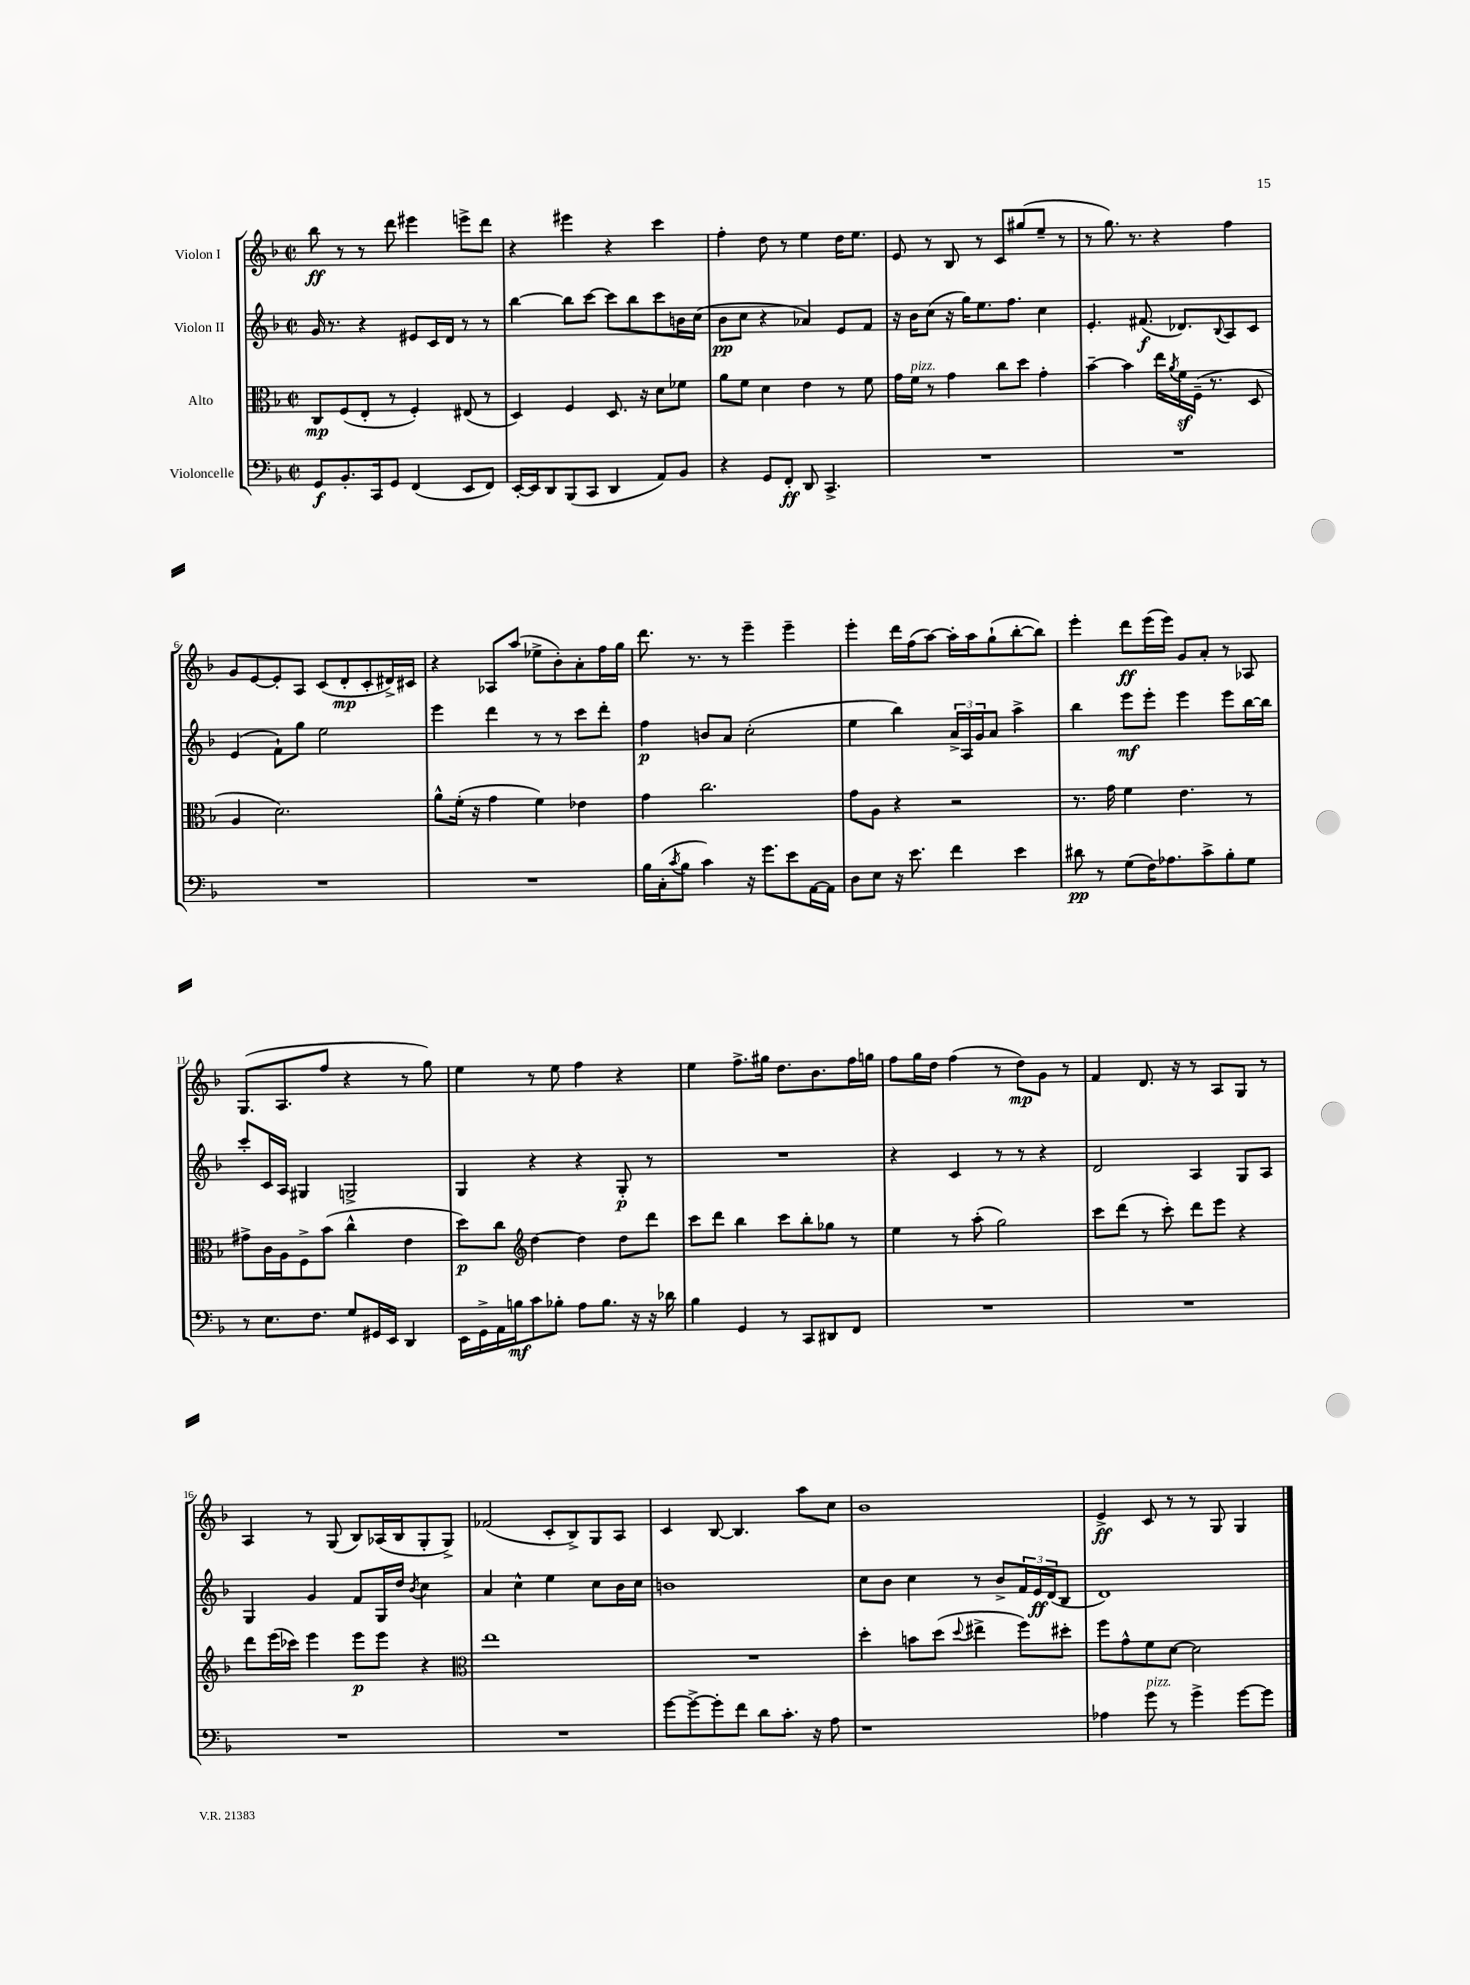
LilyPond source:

<<
\new StaffGroup <<
\new Staff = "s0" \with { instrumentName = "Violon I" } {
    \clef treble \key f \major \defaultTimeSignature \time 2/2
    bes''8\ff r8 r8 d'''8 eis'''4 e'''8-> d'''8 |
    r4 eis'''4 r4 c'''4 |
    f''4-. d''8 r8 e''4 d''16 e''8. |
    e'8 r8 bes8 r8 c'8 gis''8( e''8-- r8 |
    r8 g''8.) r8. r4 f''4 |
    g'8 e'8~ e'8-. a8 c'8( d'8-.\mp c'8-. dis'16->) cis'16 |
    r4 aes8 a''8( ees''8-> bes'8-.) a'8-. f''16 g''16 |
    d'''8. r8. r8 e'''4-- e'''4-- |
    e'''4-. d'''16 f''16( a''8~) a''16-. a''16 g''8-!( bes''8~-. bes''8) |
    e'''4-. d'''8\ff e'''16( e'''16) g'8 a'8-. r8 aes8 |
    g8.( a8. f''8 r4 r8 g''8) |
    e''4 r8 e''8 f''4 r4 |
    e''4 f''8.-> gis''16 d''8. bes'8. f''16 g''16 |
    f''8 g''16 d''16 f''4( r8 d''8\mp) g'8 r8 |
    f'4 d'8. r16 r8 a8 g8 r8 |
    a4 r8 g8( bes8) aes16( bes16 g8-. g8->) |
    fes'2( c'8-. bes8->) g8 a8 |
    c'4 bes8~ bes4. a''8 c''8 |
    bes'1 |
    e'4->\ff c'8 r8 r8 g8 g4 \bar "|." |
}
\new Staff = "s1" \with { instrumentName = "Violon II" } {
    \clef treble \key f \major \defaultTimeSignature \time 2/2
    g'16 r8. r4 eis'8 c'16 d'16 r8 r8 |
    bes''4~ bes''8 c'''8~ c'''8 bes''8 c'''8 b'16 c''16( |
    bes'8\pp c''8 r4 aes'4) e'8 f'8 |
    r16 bes'16 c''8( r16 g''16) e''8. f''8. c''4 |
    e'4.-. fis'8.\f( des'8.) \appoggiatura { bes8 } a8 c'8 |
    e'4( f'8-!) g''8 e''2 |
    e'''4 d'''4 r8 r8 c'''8 d'''8-. |
    f''4\p b'8 a'8 c''2-.( |
    e''4 bes''4) \tuplet 3/2 { a'16-> a16 g'16 } a'8 a''4-> |
    bes''4 e'''8\mf e'''8-. e'''4 e'''8 bes''16~ bes''16 |
    c'''8-. c'16 a16 gis4 g2-> |
    g4 r4 r4 g8-.\p r8 |
    R1 |
    r4 c'4 r8 r8 r4 |
    d'2 a4 g8 a8 |
    g4 g'4 f'8 g16 d''16 \acciaccatura { bes'8 } c''4 |
    a'4 c''4-^ e''4 c''8 bes'16 c''16 |
    b'1 |
    c''8 bes'8 c''4 r8 bes'8-> \tuplet 3/2 { f'16 e'16\ff d'16( } bes8 |
    d'1) \bar "|." |
}
\new Staff = "s2" \with { instrumentName = "Alto" } {
    \clef alto \key f \major \defaultTimeSignature \time 2/2
    c8\mp f8( e8-. r8 f4-.) eis8( r8 |
    d4) f4 d8. r16 d'8 fes'8 |
    a'8 f'8 d'4 e'4 r8 f'8 |
    g'16 f'16^\markup { \italic "pizz." } r8 g'4 c''8 d''8 g'4-. |
    bes'4~-- bes'4 e''16 \acciaccatura { a'8 } f'16\sf f16--( r8. d8 |
    a4 d'2.) |
    a'8-^ f'16-.( r16 g'4 f'4) ees'4 |
    g'4 c''2. |
    g'8 a8 r4 r2 |
    r8. g'16 f'4 e'4. r8 |
    gis'8-> c'16 a16 f8-> bes'8( c''4-^ e'4 |
    d''8\p) c''8 \clef treble d''4~ d''4 d''8 d'''8 |
    c'''8 d'''8 bes''4 c'''8 bes''8-. ges''8 r8 |
    e''4 r8 a''8-.( g''2) |
    c'''8 d'''8( r8 c'''8-.) d'''8 e'''8 r4 |
    d'''8 e'''16( ces'''16) e'''4 e'''8\p e'''8 r4 |
    \clef alto e''1 |
    R1 |
    d''4-. b'8 d''8( \appoggiatura { d''8 } eis''4-> f''8) dis''8-. |
    f''8 g'8-^ f'8 d'8~ d'2 \bar "|." |
}
\new Staff = "s3" \with { instrumentName = "Violoncelle" } {
    \clef bass \key f \major \defaultTimeSignature \time 2/2
    g,8\f bes,8.-. c,16 g,8 f,4( e,8 f,8) |
    e,16~-. e,16 d,8 bes,,8( c,8 d,4 a,8) bes,8 |
    r4 g,8 f,8-.\ff d,8 c,4.-> |
    R1 |
    R1 |
    R1 |
    R1 |
    bes16 c16-.( \acciaccatura { c'8 } bes8 c'4) r16 g'8. e'8 a,16~ a,16 |
    d8 e8 r16 e'8. f'4 e'4 |
    dis'8\pp r8 g8( f16) aes8. c'8-> bes8-. g8 |
    r8 e8. f8. g8 gis,16 e,16 d,4 |
    e,16 g,16-> a,16 b16\mf c'8 bes8-. a8 bes8. r16 r16 des'16 |
    bes4 g,4 r8 c,8 dis,8 f,8 |
    R1 |
    R1 |
    R1 |
    R1 |
    g'8~ g'8~-> g'8-. f'8 d'8 c'8.-. r16 a8 |
    r1 |
    aes4 g'8^\markup { \italic "pizz." } r8 g'4-> g'8~ g'8 \bar "|." |
}
>>
>>
